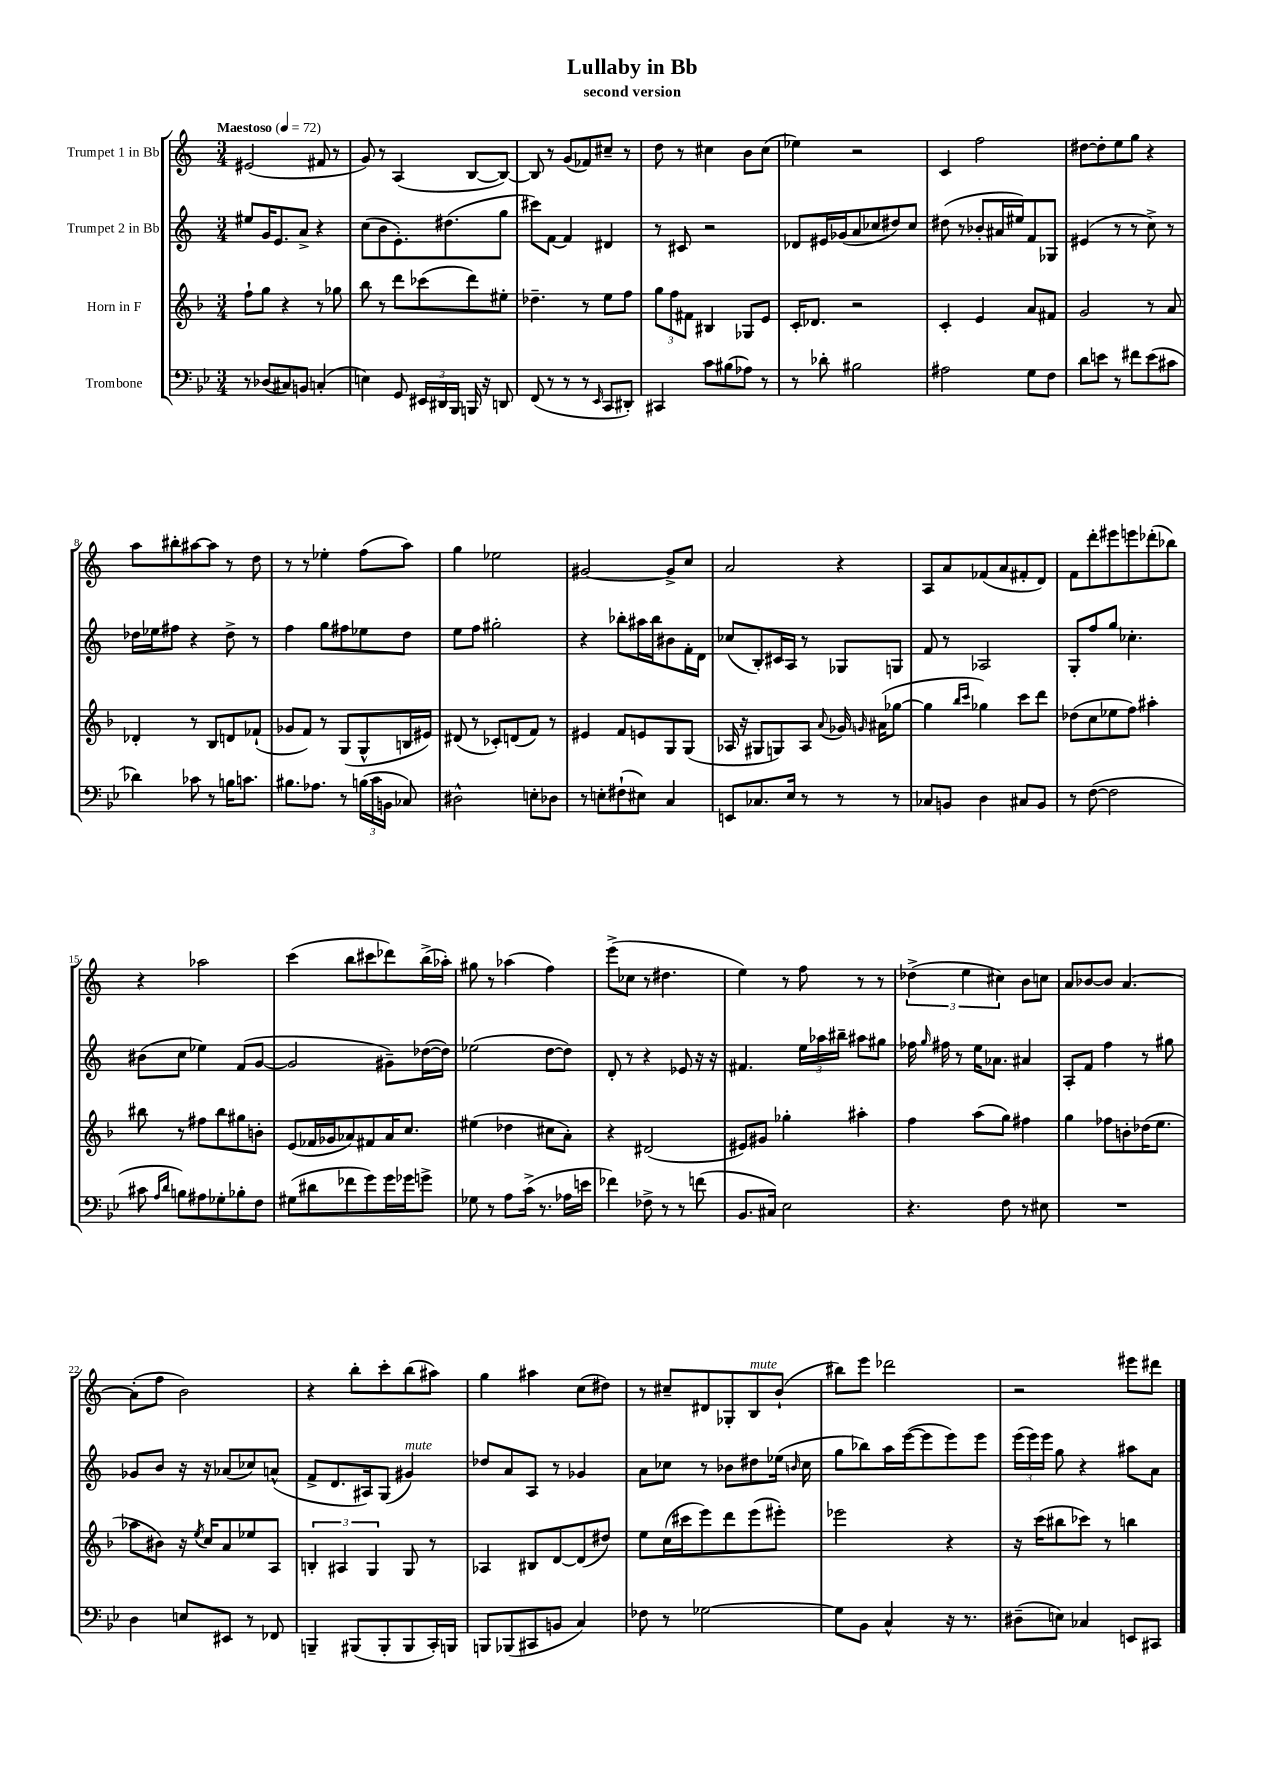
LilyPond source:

\header { title = "Lullaby in Bb" subtitle = "second version" }
<<
\new StaffGroup <<
\new Staff = "s0" \with { instrumentName = "Trumpet 1 in Bb" } {
    \clef treble \key c \major \numericTimeSignature \time 3/4 \tempo "Maestoso" 4 = 72
    \autoBeamOff eis'2( fis'8 r8 |
    g'8) r8 a4( b8[~ b8]~) |
    b8 r8 g'8[( fes'8) cis''8]-- r8 |
    d''8 r8 cis''4 b'8[ cis''8]( |
    ees''4) r2 |
    c'4 f''2 |
    dis''8[~ dis''8-. e''8 g''8] r4 |
    a''8[ bis''8-. ais''8~ ais''8] r8 d''8 |
    r8 r8 ees''4-. f''8[( a''8]) |
    g''4 ees''2 |
    gis'2~ gis'8[-> c''8] |
    a'2 r4 |
    a8[ a'8 fes'8( a'8 fis'8-. d'8]) |
    f'8[ d'''8-. eis'''8 e'''8 des'''8-.( bes''8]) |
    r4 aes''2 |
    c'''4( b''8[ cis'''8 des'''8) b''16->( aes''16]-.) |
    gis''8 r8 aes''4( f''4) |
    e'''8[->( ces''8] r8 dis''4. |
    e''4) r8 f''8 r8 r8 |
    \tuplet 3/2 { des''4->( e''4 cis''4) } b'8[ c''8] |
    a'8[ bes'8~ bes'8] a'4.~ |
    a'8[-.( f''8] b'2) |
    r4 b''8[-. c'''8-. b''8( ais''8]) |
    g''4 ais''4 c''8[( dis''8]) |
    r8 cis''8[-- dis'8 ges8-. b8^\markup { \italic "mute" } b'8]-!( |
    bis''8[) e'''8] des'''2 |
    r2 eis'''8[ dis'''8] \bar "|." |
}
\new Staff = "s1" \with { instrumentName = "Trumpet 2 in Bb" } {
    \clef treble \key c \major \numericTimeSignature \time 3/4
    \autoBeamOff eis''8[ g'16 e'8. a'8]-> r4 |
    c''8[( b'8 e'8.-.) dis''8.( g''8] |
    cis'''8[) f'8]~ f'4 dis'4 |
    r8 cis'8 r2 |
    des'8[ eis'16 ges'16( a'8 ces''8 dis''8) ces''8] |
    dis''8( r8 bes'8[-. ais'16 eis''16) f'8 ges8] |
    eis'4( r8 r8 c''8->) r8 |
    des''16[ ees''16 fis''8] r4 des''8-> r8 |
    f''4 g''8[ fis''8 ees''8 d''8] |
    e''8[ f''8] gis''2-. |
    r4 bes''8[-. ais''16 bes''16 bis'8 f'16-. d'16] |
    ces''8[( b8-.) cis'16 a16] r8 ges8[ g8] |
    f'8 r8 aes2 |
    g8[-. f''8 g''8] ces''4.-. |
    bis'8[( c''8] ees''4) f'8[( g'8]~ |
    g'2 gis'8[--) des''16~( des''16]) |
    ees''2( d''8[~ d''8]) |
    d'8-. r8 r4 ees'8 r16 r16 |
    fis'4. \tuplet 3/2 { e''16[ aes''16 bis''16]-- } ais''8[ gis''8] |
    fes''16 \grace { g''16 } fis''16 r8 e''16[ aes'8.] ais'4 |
    a8[-. f'8] f''4 r8 gis''8 |
    ges'8[ b'8] r16 r16 aes'8[( ces''8) a'8]-^( |
    f'8[-> d'8. ais16) g8]( gis'4^\markup { \italic "mute" }) |
    des''8[ a'8 a8] r8 ges'4 |
    a'8[ ces''8] r8 bes'8[ dis''8 ees''16]( \grace { b'16 } ces''16 |
    g''8[ bes''8) a''16 e'''16~( e'''8 e'''8) e'''8] |
    \tuplet 3/2 { e'''16[( e'''16) e'''16] } g''8 r4 ais''8[ a'8] \bar "|." |
}
\new Staff = "s2" \with { instrumentName = "Horn in F" } {
    \clef treble \key f \major \numericTimeSignature \time 3/4
    \autoBeamOff f''8[-! g''8] r4 r8 ges''8 |
    bes''8 r8 d'''8[ ces'''8( d'''8) eis''8]-. |
    des''4.-- r8 e''8[ f''8] |
    \tuplet 3/2 { g''8[ f''8 fis'8] } bis4 ges8[ e'8] |
    c'16[-. des'8.] r2 |
    c'4-. e'4 a'8[ fis'8] |
    g'2 r8 a'8 |
    des'4-. r8 bes8[ d'8 fes'8]-!( |
    ges'8[ f'8]) r8 g8[( g8-^ b16 eis'16]) |
    dis'8( r8 ces'8[-.) d'8( f'8]) r8 |
    eis'4 f'8[ e'8 g8 g8]( |
    aes16 r16 gis8[ g8) aes8] \appoggiatura { a'8 } ges'16 \grace { g'16 } ais'16[( ges''8]~ |
    ges''4 \grace { bes''16[ c'''16] } ges''4) c'''8[ d'''8] |
    des''8[( c''8 ees''8 f''8]) ais''4-. |
    bis''8 r8 fis''8[ bis''8 gis''8 b'8]-. |
    e'8[( fes'16 ges'16 aes'8) fis'8 aes'16 c''8.] |
    eis''4( des''4 cis''8[ a'8]-.) |
    r4 dis'2( |
    eis'8[) gis'8] ges''4-. ais''4-. |
    f''4 a''8[( g''8]) fis''4 |
    g''4 fes''8[ b'8-. des''16( e''8.] |
    aes''8[ bis'8]) r16 \acciaccatura { e''8 } c''16[ a'8 ees''8 a8] |
    \tuplet 3/2 { b4-. ais4 g4 } g8 r8 |
    aes4 bis8[ d'8~ d'8( dis''8]) |
    e''8[ c''16( cis'''16 e'''8) d'''8 e'''8( eis'''8]-.) |
    ees'''2 r4 |
    r16 c'''16[( bis''8 ces'''8]) r8 b''4 \bar "|." |
}
\new Staff = "s3" \with { instrumentName = "Trombone" } {
    \clef bass \key bes \major \numericTimeSignature \time 3/4
    \autoBeamOff r8 des8[( cis8) b,8] c4-.( |
    e4) g,8 \tuplet 3/2 { eis,16[ dis,16 bes,,16] } b,,16 r16 d,8 |
    f,8( r8 r8 r8 \grace { ees,16 } c,8[ dis,8]-.) |
    cis,4 c'8[ bis8( aes8]) r8 |
    r8 des'8-. bis2 |
    ais2 g8[ f8] |
    d'8[ e'8] r8 fis'8[ e'8( cis'8] |
    des'4) ces'8 r8 b16[ c'8.] |
    bis8.[ aes8.] r8 \tuplet 3/2 { b16[( c'16 b,16] } ces8) |
    dis2-^ e8[-. des8] |
    r8 e8[-. fis8-!( eis8]) c4 |
    e,8[ ces8. ees16] r8 r8 r8 |
    ces8[ b,8] d4 cis8[ b,8] |
    r8 f8~( f2 |
    cis'8 \grace { a16[ d'16] } b8[) ais8 ges8-. bes8-. f8] |
    gis8[( dis'8 fes'8 g'8) g'16 ges'16 g'8]-> |
    ges8 r8 a8[ c'16]->( r8. aes16[ e'16] |
    fes'4) fes8-> r8 r8 f'8( |
    bes,8.[ cis16]) ees2 |
    r4. f8 r8 eis8 |
    R2. |
    d4 e8[ eis,8] r8 fes,8 |
    b,,4-- bis,,8[( bis,,8-. bis,,8 c,16-.) b,,16] |
    b,,8[ bes,,8( cis,8 b,8] c4) |
    fes8 r8 ges2~ |
    ges8[ bes,8] c4-^ r16 r8. |
    dis8[--( e8]) ces4 e,8[ cis,8] \bar "|." |
}
>>
>>
